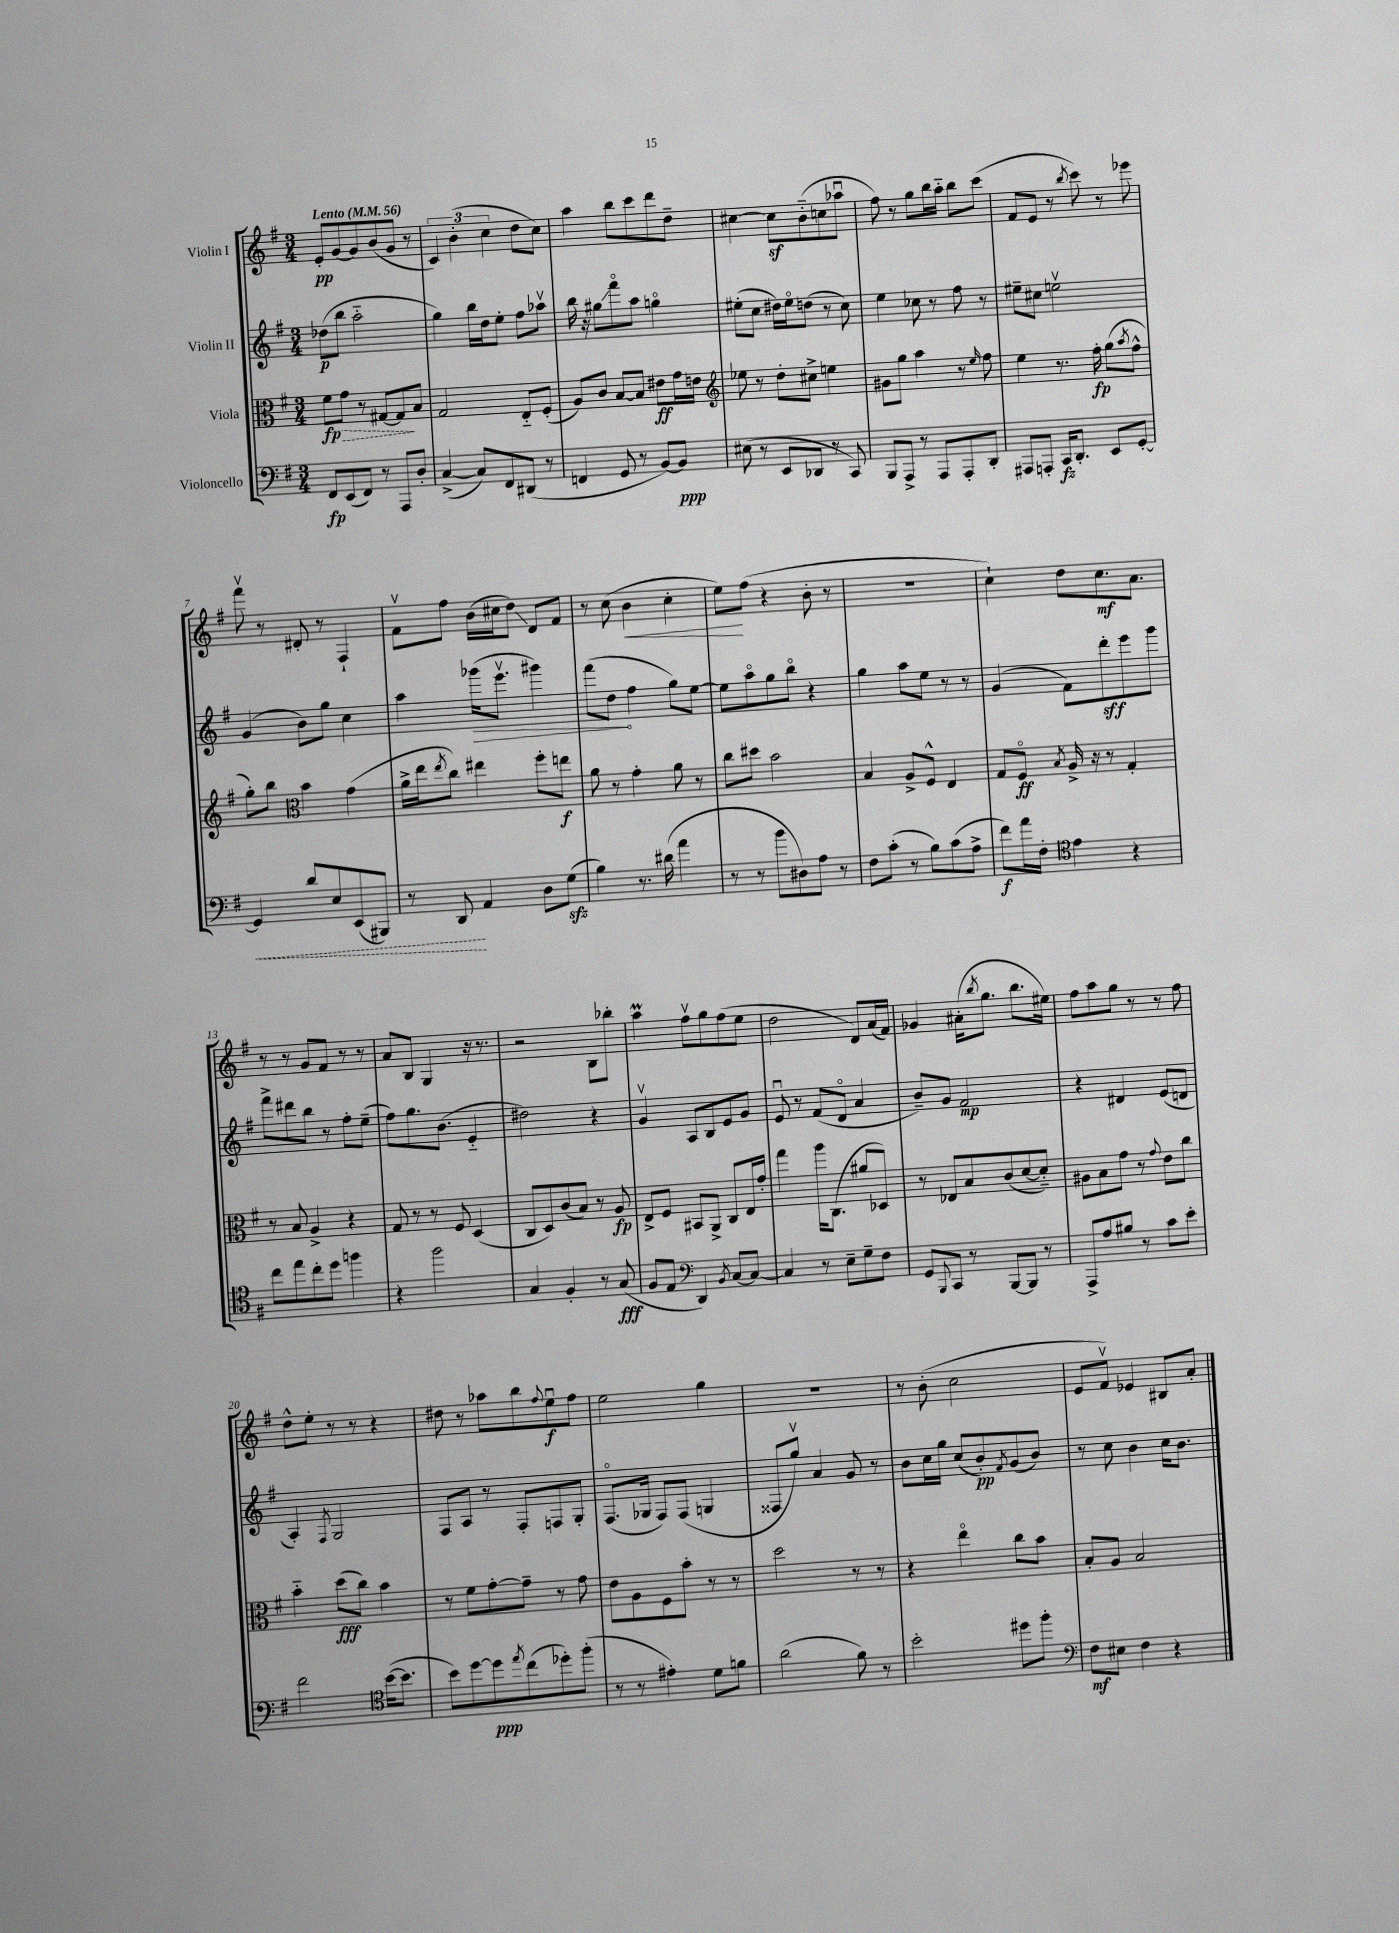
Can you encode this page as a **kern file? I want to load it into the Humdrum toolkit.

**kern	**kern	**kern	**kern
*staff4	*staff3	*staff2	*staff1
*clefF4	*clefC3	*clefG2	*clefG2
*k[f#]	*k[f#]	*k[f#]	*k[f#]
*M3/4	*M3/4	*M3/4	*M3/4
*MM56	*MM56	*MM56	*MM56
8FF#/L	8f#\L	(8dd-\L	8e'/L
(8EE/	8g\J	8bb\J	[8g/
8FF#/J)	8r	2aa'~\	8g/]
8r	[8G#/L	.	(8b/
8AAA/L	8G#/]	.	8g/J
8D'/J	8B/J	.	8r
=	=	=	=
([4C^/	2G/	4gg\)	6c/)
.	.	.	(6b'\
8C/]L)	.	16bb\LL	.
.	.	16dd\J	.
.	.	.	6cc\
8FF#/	.	8ee'\J	.
(8DD#/J	8E'~/L	8ff#\L	8dd\L
8r	(8F#'/J	8aa-v\J	8cc\J)
=	=	=	=
4FF/	8A/L)	16bb\	4aa\
.	.	16r	.
.	8c/J	8gg#\L	.
8GG/	[8B/L	8fff#o\	8bb\L
8r	8B/]J	8aa\J	8ccc\
[8BB/L)	8e#\L	4ggo\	8ddd\
8BB/]J	16g\L	.	8dd~\J
.	16e\JJ	.	.
=	=	=	=
*	*clefG2	*	*
(8E#\	8ee-\	(8ee#'\L	[4cc#\
8r	8r	8cc\J	.
8EE/L	8dd'\L	16dd#\LL)	8cc#\]L
.	.	16ee#o\J	.
8DD-/J	8cc#^\J	(8dd\J	(8b'~\
8r	4ee\	8r	8cc\
8CC/)	.	8cc\)	8aa-u\J
=	=	=	=
8BBB/L	8g#\L	4ee\	8ff#\)
8AAA^/J	8gg\J	.	8r
8r	4aa\	8cc-\	8gg\L
8AAA/L	.	8r	16bb\L
.	.	.	16aa'~\JJ
8AAA'/	8r	8ff#\	8bb\L
.	16qqee/	.	.
8DD'/J	8ff#\	8r	(8ccc\J
=	=	=	=
8AAA#/L	4ee\	8ee#~\L	8f#/L
8AAA'/J	.	8cc#\J	8e/J
16CC/LK	8.r	2eev\	8r
8.DD'/J	.	.	.
.	.	.	8qbb/
.	.	.	8ccc\)
.	16ff#'\	.	.
8EE/L	(8gg\L	.	8r
.	8qaa/	.	.
[8GG'/J	8ff#^^\J	.	8eee-\
=	=	=	=
4GG/]	8gg'\L)	(4g/	8fff#v\
.	8bb\J	.	8r
*	*clefC3	*	*
8d/L	4b\	8b\L)	8d#'/
8E/	.	8gg\J	8r
(8EE/	(4g\	4cc\	4F#`/
8BBB#/J)	.	.	.
=	=	=	=
8r	16a^\LL	4aa\	8f#v\L
.	16ee\J	.	.
.	8qee/	.	.
8DD/	8cc\J)	.	8ff#\J
4AA/	4ee#\	(16ggg-\LK	(16b\LL
.	.	8.eeev\J	16cc#\J
.	.	.	8dd\J)
8D\L	8ff#'\L	4ggg#\)	8d/L
(8G\J	8ee\J	.	8f#/J
=	=	=	=
4B\)	8a\	(8fff#\L	8r
.	8r	8dd\J	(8cc\
8.r	4g'\	4ff#\	4b\
(16d#\	.	.	.
4a\	8a\	8gg\L)	4cc'\
.	8r	[8ee\J	.
=	=	=	=
8r	8cc\L	8ee\]L	8ee\L)
8r	8dd#\J	8aao\	(8ff#\J
8b\L	2b\	8gg\	4r
8D#\)	.	8bbo\J	.
8A\J	.	4r	8b'\
8r	.	.	8r
=	=	=	=
8F#\L	4B/	4gg\	2.r
(8c'\J	.	.	.
8r	8A^/L	8aa\L	.
8B\L)	8F#^^/J	8ee\J	.
(8c\	4E/	8r	.
8A^\J	.	8r	.
=	=	=	=
8f#\L)	8G/L	(4g/	4cc`\)
16a\L	8F#o/J	.	.
16F#'\JJ	.	.	.
*clefC4	*	*	*
.	8qB/	.	.
4e\	16A^/	8f#\L)	8dd\L
.	16r	.	.
.	8r	8ddd'\	8.cc\
4r	4G'/	8eee\	.
.	.	.	8.a\J
.	.	8ggg\J	.
=	=	=	=
8cc\L	8r	8fff#^\L	8r
8ee\	8B/	8ddd#\	8r
8cc'\	4A^/	8bb\J	8g/L
8dd\J	.	8r	8f#/J
4ff\	4r	8ff#'\L	8r
.	.	(8ee~\J	8r
=	=	=	=
4r	8G/	8ff#\L)	8a/L
.	8r	8.gg\	8B/J
2ff#\	8r	.	4G/
.	.	(8.b\J	.
.	8F#/	.	.
.	(4D/	4e'~/	16r
.	.	.	8.r
=	=	=	=
4G/	8C/L	2dd#\)	2r
.	8D/)	.	.
4F#'/	(8c/	.	.
.	8B/J)	.	.
8r	8r	4r	8B\L
(8G/	8A/	.	8bb-'\J
=	=	=	=
8F#/L	8E^/L	4gv/	4aa\
8E/J	8F#/J	.	.
*clefF4	*	*	*
4DD/)	8BB#/L	8A/L	8ff#v\L
.	8AA^/J	8B/	8gg\
8qBB/	.	.	.
[8C/L	8C/L	8e/	(8ff#\
8C/_J	16E/L	8g/J	8ee\J
.	16g'/JJ	.	.
=	=	=	=
4C/]	4gg\	8eu/	2dd\
.	.	8r	.
8r	16aa\LK	(8f#/L	.
.	(8.C\J	.	.
8E~\L	.	8do/J	.
8G~\	8a#/L	4a/	8d/L)
8F#\J	8D-/J)	.	(16a/L
.	.	.	16f#/JJ)
=	=	=	=
8GG/L	8r	8b~/L)	4g-/
8qqBBB/	.	.	.
8CC/J	8E-/L	8g/J	.
8r	8B/	2f#/	(16a#'\LK
.	.	.	8qbb/
.	.	.	8.gg\J
[8BBB/L	(8c/	.	.
8BBB/]J	[8d/	.	8.bb\L
8r	8d'~/]J)	.	.
.	.	.	16ee#\Jk)
=	=	=	=
8AAA^/L	8A#\L	4r	8ff#\L
8A/	8B\	.	8aa\
8B#/J	8g\J	4d#/	8gg\J
8r	8r	.	8r
.	8qqg/	.	.
8c\L	8e\L	(8e/L	8r
8e'\J	8cc\J	8d/J	8ff#\
=	=	=	=
2f#\	4b'~\	4A'/)	8dd^^\L
.	.	.	8ee'\J
.	.	8qF#/	.
.	(8dd\L	2G/	8r
.	8cc\J)	.	8r
*clefC4	*	*	*
([16b\LK	4b\	.	4r
8.b\]J	.	.	.
=	=	=	=
8b\L)	8r	8F#/L	8dd#\
[8dd\	8f#\L	8A/J	8r
8dd\]	[8g'\	8r	8aa-\L
8qee/	.	.	.
(8cc\	8g~\]J	8F#'/L	8bb\
.	.	.	8qqff#/
8dd-'\)	8r	8F/	8eeu\
(8ff#'\J	8g\	8G'/J	8ff#\J
=	=	=	=
8r	8e\L	(8.F#o/L	2ee\
8r	8A\	.	.
.	.	16G-/Jk	.
4e#'\)	8F#\	8F#/L)	.
.	8b'\J	(8F#/J	.
8d\L	8r	4G/	4gg\
8f\J	8r	.	.
=	=	=	=
(2a\	2dd\	8F##/L	2.r
.	.	8ggv/J)	.
.	.	4a/	.
8f#\)	8r	8g/	.
8r	8r	8r	.
=	=	=	=
2b'\	4r	8b\L	8r
.	.	16cc\L	(8b'\
.	.	16gg\JJ	.
.	4eeo\	(8cc/L	2cc\
.	.	8b'/)	.
.	.	8qf#/	.
8dd#\L	8cc\L	(8g/	.
8ff#'\J	8b\J	8b/J)	.
=	=	=	=
*clefF4	*	*	*
8F#\L	8B'/L	8r	8e/L
8E#\J	8A/J	8cc\	8f#v/J)
4F#\	2B/	4b\	4e-/
4r	.	16cc\LK	8B#/L
.	.	8.b\J	.
.	.	.	8a'/J
==	==	==	==
*-	*-	*-	*-
